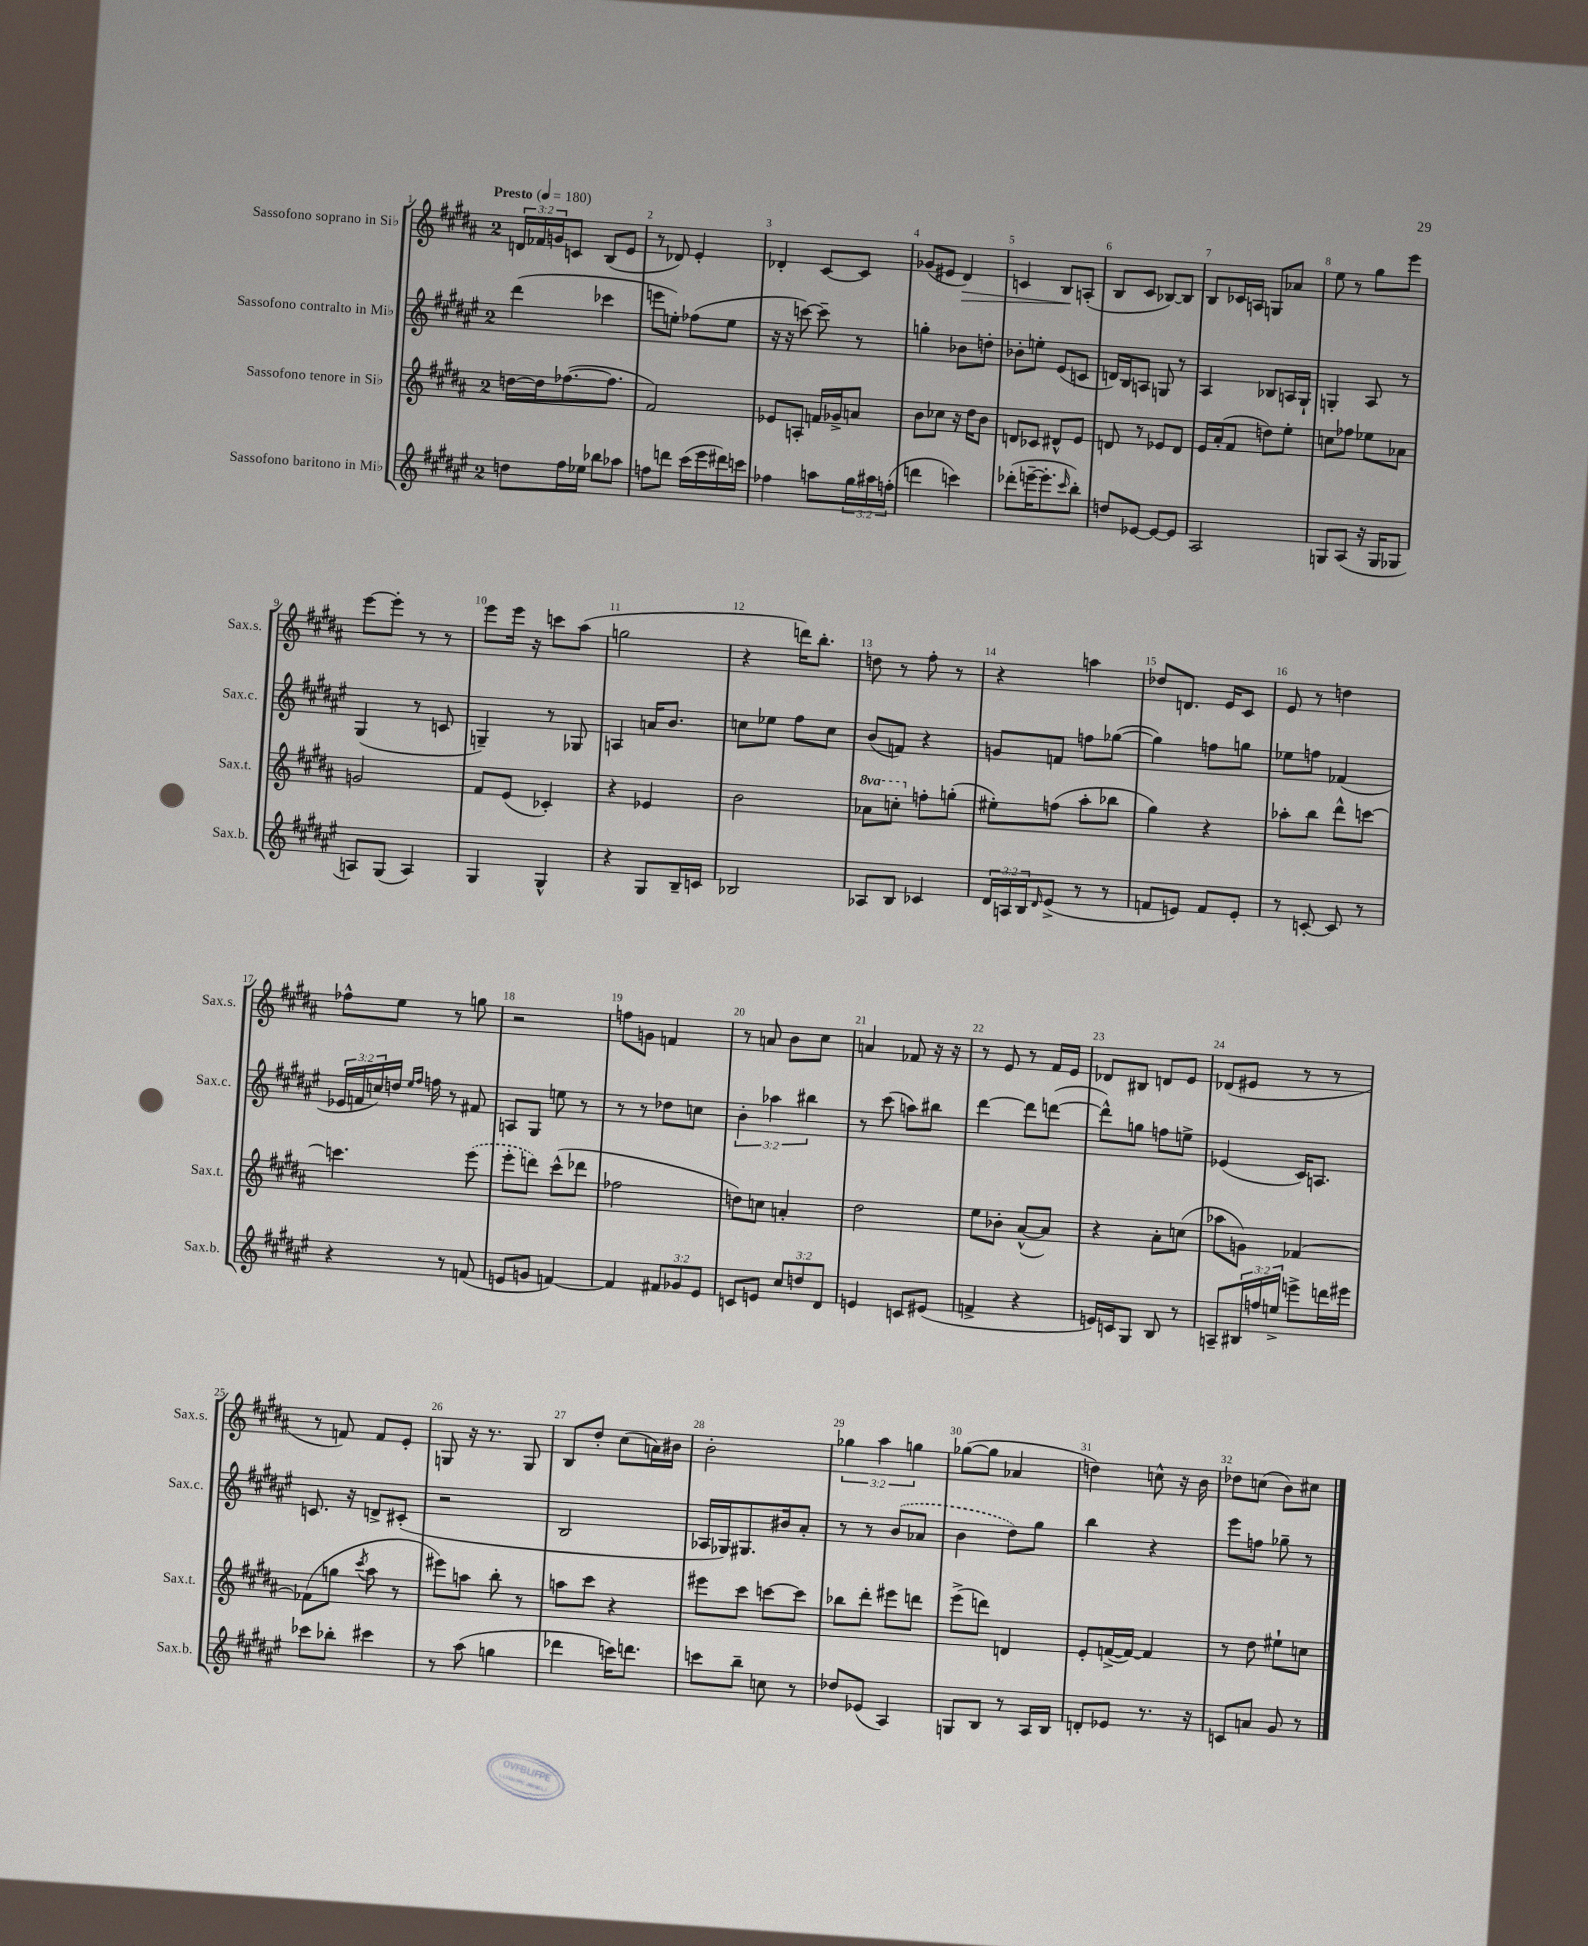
<<
\new StaffGroup <<
\new Staff = "s0" \with { instrumentName = "Sassofono soprano in Sib" shortInstrumentName = "Sax.s." } {
    \clef treble \key b \major \once \override Staff.TimeSignature.style = #'single-digit \time 2/4 \override Staff.TupletNumber.text = #tuplet-number::calc-fraction-text \tempo "Presto" 4 = 180
    \tuplet 3/2 { d'16 fes'16 g'16 } c'8 b8( e'8 |
    r8 des'8) e'4-. |
    des'4-. cis'8~ cis'8 |
    ges'8( eis'8 dis'4\>) |
    c'4 b8\! a8-.( |
    b8 cis'8 bes8~) bes8 |
    b8 ces'16 a16 g8 aes'8 |
    e''8 r8 gis''8 e'''8 |
    e'''8~ e'''8-. r8 r8 |
    e'''8 e'''16 r16 c'''8 ais''8( |
    g''2 |
    r4 d'''16) b''8.-. |
    d''8 r8 fis''8-. r8 |
    r4 a''4 |
    des''8 d'8. e'16 cis'8 |
    e'8 r8 d''4 |
    fes''8-^ e''8 r8 g''8 |
    r2 |
    f''8 g'8 f'4 |
    r8 a'8 b'8 cis''8 |
    a'4 fes'8 r16 r16 |
    r8 e'8 r8 fis'16 e'16 |
    des'8 bis8 d'8 e'8 |
    des'8( eis'8 r8 r8 |
    r8 f'8) f'8 e'8-. |
    g8 r16 r8. g8 |
    b8 dis''8-. cis''8( a'16) bis'16 |
    b'2-. |
    \tuplet 3/2 { ges''4 ais''4 g''4 } |
    ges''8~( ges''8 aes'4 |
    d''4) c''8-^ r16 b'16 |
    des''8 c''8( b'8) cis''8 \bar "|." |
}
\new Staff = "s1" \with { instrumentName = "Sassofono contralto in Mib" shortInstrumentName = "Sax.c." } {
    \clef treble \key fis \major \once \override Staff.TimeSignature.style = #'single-digit \time 2/4 \override Staff.TupletNumber.text = #tuplet-number::calc-fraction-text
    dis'''4( ces'''4 |
    e'''8 e''8-.) fes''8( e''8 |
    r16 r16 c'''8~) c'''8-- r8 |
    g''4-. bes'8 d''8-. |
    bes'8-. e''8-. eis'8( c'8 |
    d'16) b16 a8 g8 r8 |
    ais4 bes8 a16 gis16-! |
    g4-. ais8 r8 |
    gis4( r8 c'8 |
    g4--) r8 ges8 |
    a4 a'16 b'8. |
    c''8 ees''8 fis''8 c''8 |
    b'8( f'8) r4 |
    g'8 f'8 f''8 ges''8~( |
    ges''4) f''8 g''8 |
    ees''8 f''8 fes'4( |
    \tuplet 3/2 { ees'16 f'16 c''16) } d''16 \grace { eis''16 fis''16 } f''16 r8 fis'8 |
    a8 gis8 e''8 r8 |
    r8 r8 des''8 c''8 |
    \tuplet 3/2 { b'4-. aes''4 bis''4 } |
    r8 cis'''8( a''8) bis''8 |
    dis'''4~ dis'''8 d'''8~( |
    d'''8-^) g''8 f''8 e''8-> |
    ees'4( cis'16) a8. |
    c'8. r16 d'8-> cis'8-.( |
    r2 |
    b2 |
    aes16 ges16) gis8. bis'16 ais'8-. |
    r8 r8 \once \slurDashed b'8( aes'8 |
    b'4 dis''8) gis''8 |
    b''4 r4 |
    eis'''8 f''8 ges''8-- r8 \bar "|." |
}
\new Staff = "s2" \with { instrumentName = "Sassofono tenore in Sib" shortInstrumentName = "Sax.t." } {
    \clef treble \key b \major \once \override Staff.TimeSignature.style = #'single-digit \time 2/4 \set Staff.ottavationMarkups = #ottavation-simple-ordinals
    d''16~ d''16 fes''8.~( fes''8. |
    fis'2) |
    ees'8 a8-. f'16 ges'16-> a'8 |
    b'8 ces''8 r16 dis''16 b'8 |
    d'8 ces'8 dis'8-^ e'8 |
    d'8 r8 ees'8 d'8 |
    e'16 ais'16-.( fis'8 d''8) e''8-. |
    c''8 fes''8 ees''8 aes'8 |
    g'2 |
    fis'8 e'8( ces'4-.) |
    r4 ees'4 |
    b'2 |
    \ottava #1 aes''8 c'''8-. \ottava #0 f''8-. g''8-.( |
    eis''8-.) f''8( ais''8-. bes''8 |
    gis''4) r4 |
    aes''8-. b''8 dis'''8-^ c'''8~ |
    c'''4. \once \slurDashed e'''8( |
    e'''8-. d'''8) cis'''8-^( des'''8 |
    fes''2 |
    d''8) c''8 a'4-. |
    dis''2 |
    e''8 bes'8-. ais'8~-^( ais'8) |
    r4 ais'8-. c''8( |
    aes''8 g'8) fes'4~ |
    fes'8( g''8 \acciaccatura { cis'''8 } ais''8 r8 |
    eis'''8) a''8 b''8-. r8 |
    a''8 cis'''8 r4 |
    eis'''8 cis'''8 c'''8~ c'''8 |
    bes''8 dis'''8-. eis'''8 d'''8 |
    e'''8->( d'''8) d'4 |
    e'8-. f'16~->( f'16~) f'4 |
    r8 dis''8 eis''8-! c''8 \bar "|." |
}
\new Staff = "s3" \with { instrumentName = "Sassofono baritono in Mib" shortInstrumentName = "Sax.b." } {
    \clef treble \key fis \major \once \override Staff.TimeSignature.style = #'single-digit \time 2/4 \override Staff.TupletNumber.text = #tuplet-number::calc-fraction-text
    d''8 fis''16 ees''16 bes''8 aes''8 |
    f''8 d'''8 cis'''16( eis'''16 dis'''16) c'''16 |
    fes''4 a''8 \tuplet 3/2 { gis''16 ais''16 f''16-.( } |
    d'''4 c'''4) |
    des'''8-.( e'''16~-- e'''8.-. \grace { cis'''16 } b''8-.) |
    d''8 ees'8~ ees'8~ ees'8 |
    ais2 |
    g8 ais8( r16 g16 ges8 |
    a8) gis8( a4) |
    gis4 gis4-^ |
    r4 gis8 b16-- c'16 |
    bes2 |
    aes8 b8 ces'4 |
    \tuplet 3/2 { dis'16 a16 b16 } \grace { dis'16 } eis'8->( r8 r8 |
    f'8 e'8) f'8 e'8-. |
    r8 c'8~-. c'8 r8 |
    r4 r8 f'8( |
    e'8 g'8 f'4~) |
    f'4 \tuplet 3/2 { fis'8 ges'8 eis'8 } |
    c'8 e'8 \tuplet 3/2 { cis''8 d''8 dis'8 } |
    e'4 c'8 eis'8( |
    f'4-> r4 |
    e'16) c'16 gis8 b8 r8 |
    a8-- \tuplet 3/2 { bis16 f''16 e''16-> } e'''8-> d'''16 eis'''16 |
    ces'''8 bes''8-. cis'''4 |
    r8 ais''8( g''4 |
    des'''4 c'''16) d'''8. |
    c'''8 b''8-- c''8 r8 |
    des''8 ees'8( ais4) |
    g8 b8 r8 ais16 b16 |
    d'8-. ees'8 r8. r16 |
    c'8 a'8 gis'8 r8 \bar "|." |
}
>>
>>
\layout { \context { \Score \override BarNumber.break-visibility = ##(#f #t #t) barNumberVisibility = #all-bar-numbers-visible } }
